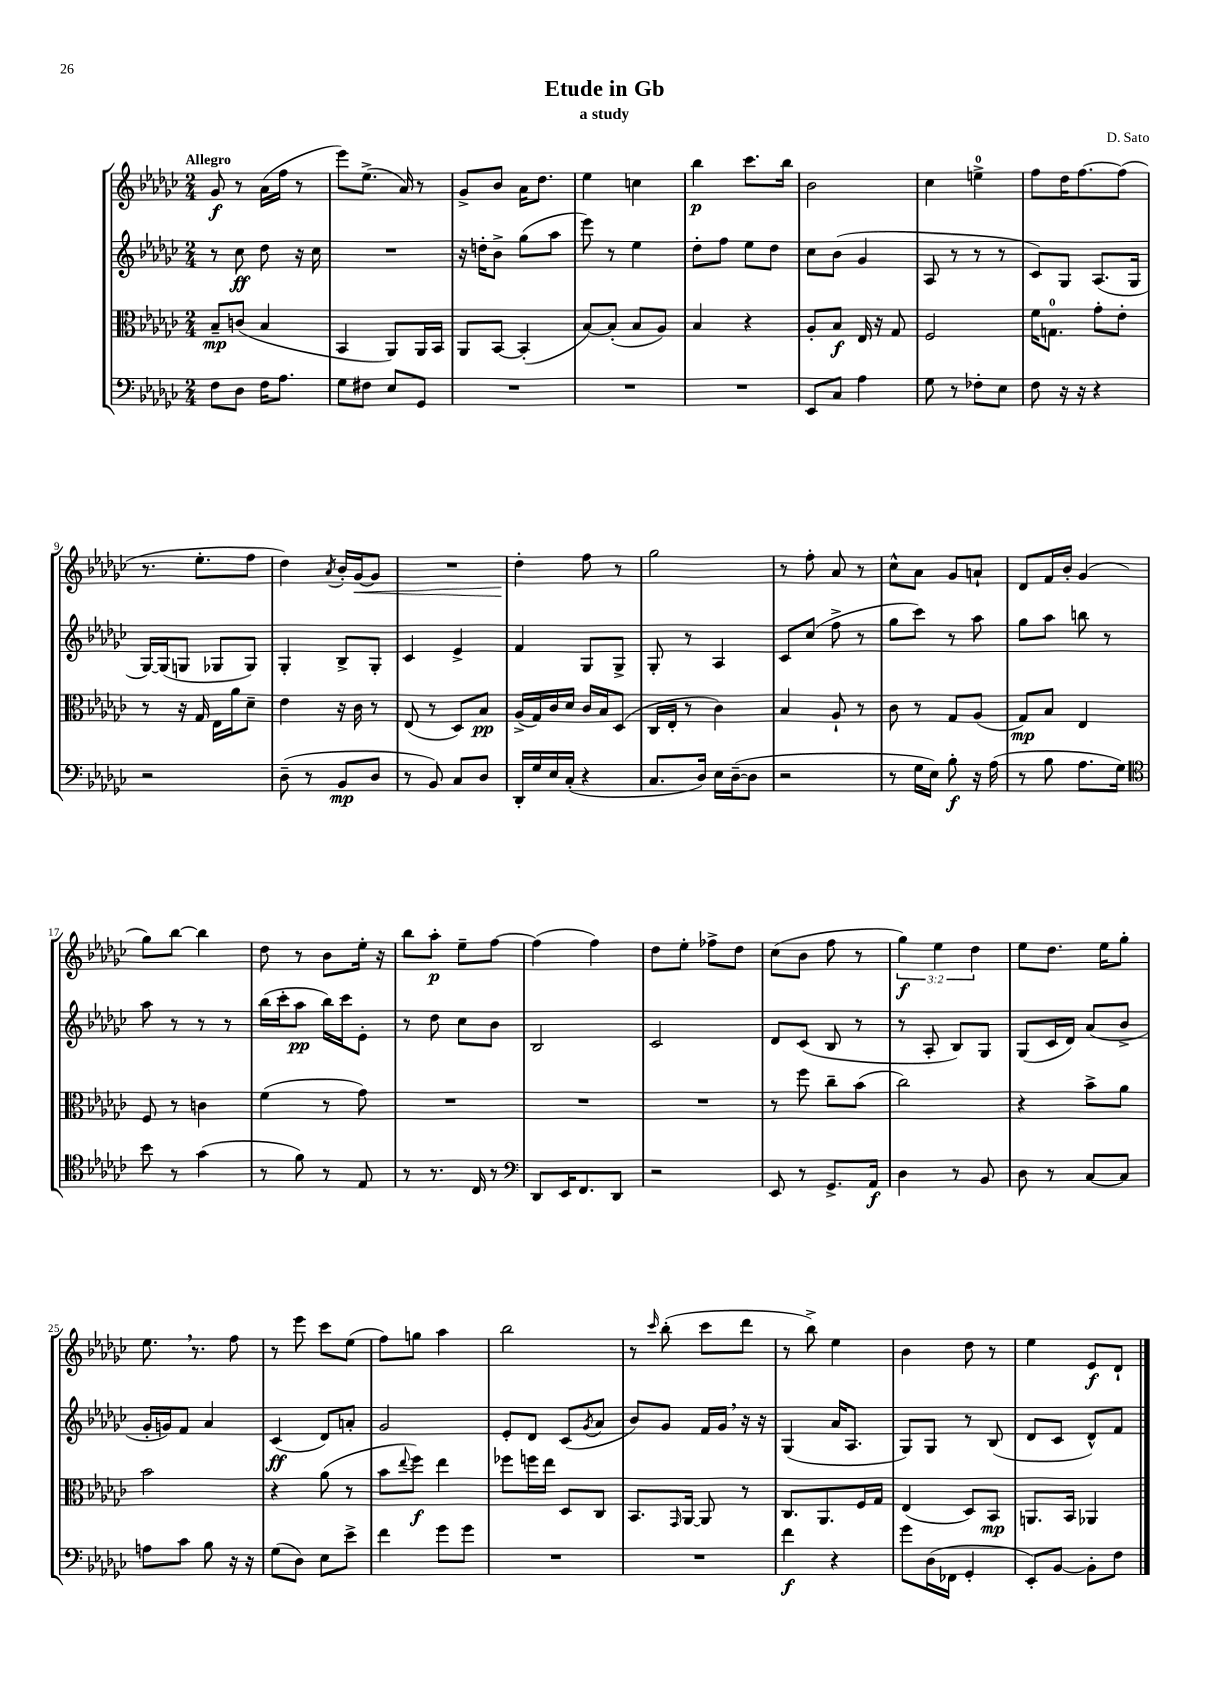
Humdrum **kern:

**kern	**kern	**kern	**kern
*staff4	*staff3	*staff2	*staff1
*clefF4	*clefC3	*clefG2	*clefG2
*k[b-e-a-d-g-c-]	*k[b-e-a-d-g-c-]	*k[b-e-a-d-g-c-]	*k[b-e-a-d-g-c-]
*M2/4	*M2/4	*M2/4	*M2/4
8F	8B-~	8r	8g-
8D-	(8c	8cc-	8r
16F	4B-	8dd-	(16a-
8.A-	.	.	16ff
.	.	16r	8r
.	.	16cc-	.
=	=	=	=
8G-	4BB-	2r	8eee-)
8F#	.	.	(8.ee-^
8E-	8AA-)	.	.
.	.	.	16a-)
8GG-	16AA-	.	8r
.	16BB-	.	.
=	=	=	=
2r	8AA-	16r	8g-^
.	.	16dd'	.
.	[8BB-	8b-^	8b-
.	(4BB-']	(8gg-	16a-
.	.	.	8.dd-
.	.	8aa-	.
=	=	=	=
2r	[8B-)	8eee-)	4ee-
.	(8B-']	8r	.
.	8B-	4ee-	4cc
.	8A-)	.	.
=	=	=	=
2r	4B-	8dd-'	4bb-
.	.	8ff	.
.	4r	8ee-	8.ccc-
.	.	8dd-	.
.	.	.	16bb-
=	=	=	=
8EE-	8A-'	8cc-	2b-
8C-	8B-	(8b-	.
4A-	16E-	4g-	.
.	16r	.	.
.	8G-	.	.
=	=	=	=
8G-	2F	8A-	4cc-
8r	.	8r	.
8F-'	.	8r	4ee^
8E-	.	8r	.
=	=	=	=
8F	16f	8c-)	8ff
.	8.G	.	.
16r	.	8G-	16dd-
16r	.	.	[8.ff
4r	8g-'	(8.A-	.
.	8e-'	.	(8ff]
.	.	16G-	.
=	=	=	=
2r	8r	[16G-)	8.r
.	.	(16G-]	.
.	16r	8G	.
.	16G-	.	8.ee-'
.	16E-	8G-	.
.	16a-	.	.
.	8d-~	8G-)	8ff
=	=	=	=
(8D-~	4e-	4G-'	4dd-)
8r	.	.	.
.	.	.	8qa-
8BB-	16r	8B-^	16b-'
.	16c-	.	[16g-
8D-	8r	8G-'	8g-]
=	=	=	=
8r	(8E-	4c-	2r
8BB-)	8r	.	.
8C-	8D-)	4e-^	.
8D-	8B-	.	.
=	=	=	=
16DD-'	(16A-^	4f	4dd-'
16G-	16G-)	.	.
16E-	16c-	.	.
(16C-'	16d-	.	.
4r	16c-	8G-	8ff
.	16B-	.	.
.	(8D-	8G-^	8r
=	=	=	=
8.C-	16C-	8G-'	2gg-
.	16E-'	.	.
.	8r	8r	.
16D-)	.	.	.
16E-	4c-)	4A-	.
([16D-~	.	.	.
8D-]	.	.	.
=	=	=	=
2r	4B-	8c-	8r
.	.	(8cc-	8ff'
.	8A-`	8ff^	8a-
.	8r	8r	8r
=	=	=	=
8r	8c-	8gg-	8cc-^^
16G-	8r	8ccc-)	8a-
16E-)	.	.	.
8B-'	8G-	8r	8g-
16r	(8A-	8aa-	8a`
(16A-	.	.	.
=	=	=	=
8r	8G-)	8gg-	8d-
8B-	8B-	8aa-	16f
.	.	.	16b-'
8.A-	4E-	8bb	(4g-
.	.	8r	.
16G-)	.	.	.
=	=	=	=
*clefC4	*	*	*
8b-	8F	8aa-	8gg-)
8r	8r	8r	[8bb-
(4g-	4c	8r	4bb-]
.	.	8r	.
=	=	=	=
8r	(4f	(16bb-	8dd-
.	.	16ccc-'	.
8f)	.	8aa-	8r
8r	8r	16bb-)	8b-
.	.	16ccc-	.
8E-	8g-)	8e-'	16ee-'
.	.	.	16r
=	=	=	=
8r	2r	8r	8bb-
8.r	.	8dd-	8aa-'
.	.	8cc-	8ee-~
16C-	.	.	.
8r	.	8b-	[8ff
=	=	=	=
*clefF4	*	*	*
8DD-	2r	2B-	(4ff]
16EE-	.	.	.
8.FF	.	.	.
.	.	.	4ff)
8DD-	.	.	.
=	=	=	=
2r	2r	2c-	8dd-
.	.	.	8ee-'
.	.	.	8ff-^
.	.	.	8dd-
=	=	=	=
8EE-	8r	8d-	(8cc-
8r	8ff	(8c-	8b-
8.GG-^	8cc-~	8B-	8ff
.	(8b-	8r	8r
16AA-	.	.	.
=	=	=	=
4D-	2cc-)	8r	6gg-)
.	.	8A-'	.
.	.	.	6ee-
8r	.	8B-)	.
.	.	.	6dd-
8BB-	.	8G-	.
=	=	=	=
8D-	4r	(8G-	8ee-
8r	.	16c-	8.dd-
.	.	16d-)	.
[8C-	8b-^	(8a-	.
.	.	.	16ee-
8C-]	8a-	8b-^	8gg-'
=	=	=	=
8A	2b-	16g-'	8.ee-
.	.	16g)	.
8c-	.	8f	.
.	.	.	8.r
8B-	.	4a-	.
16r	.	.	8ff
16r	.	.	.
=	=	=	=
(8G-	4r	(4c-	8r
8D-)	.	.	8eee-
8E-	(8a-	8d-)	8ccc-
8e-^	8r	8a'	(8ee-
=	=	=	=
4f	8b-	2g-	8ff)
.	8qqee-	.	.
.	8ff)	.	8gg
8g-	4ee-	.	4aa-
8g-	.	.	.
=	=	=	=
2r	8ff-	8e-'	2bb-
.	16ff	8d-	.
.	16ee-	.	.
.	8D-	(8c-	.
.	.	8qg-	.
.	8C-	8a-	.
=	=	=	=
2r	8.BB-	8b-)	8r
.	.	.	16qqccc-
.	.	8g-	(8bb-'
.	16qqGG-	.	.
.	[16AA-	.	.
.	8AA-]	16f	8ccc-
.	.	16g-	.
.	8r	16r	8ddd-
.	.	16r	.
=	=	=	=
4f	8.C-	(4G-	8r
.	.	.	8bb-^)
.	8.AA-	.	.
4r	.	16a-	4ee-
.	.	8.A-	.
.	16F	.	.
.	16G-	.	.
=	=	=	=
8g-	(4E-	8G-)	4b-
(16D-	.	8G-	.
16FF-	.	.	.
4GG-'	8D-)	8r	8dd-
.	8BB-	(8B-	8r
=	=	=	=
8EE-')	8.AA	8d-	4ee-
[8BB-	.	8c-	.
.	16BB-	.	.
8BB-']	4AA-	8d-^^)	8e-
8F	.	8f	8d-`
==	==	==	==
*-	*-	*-	*-
